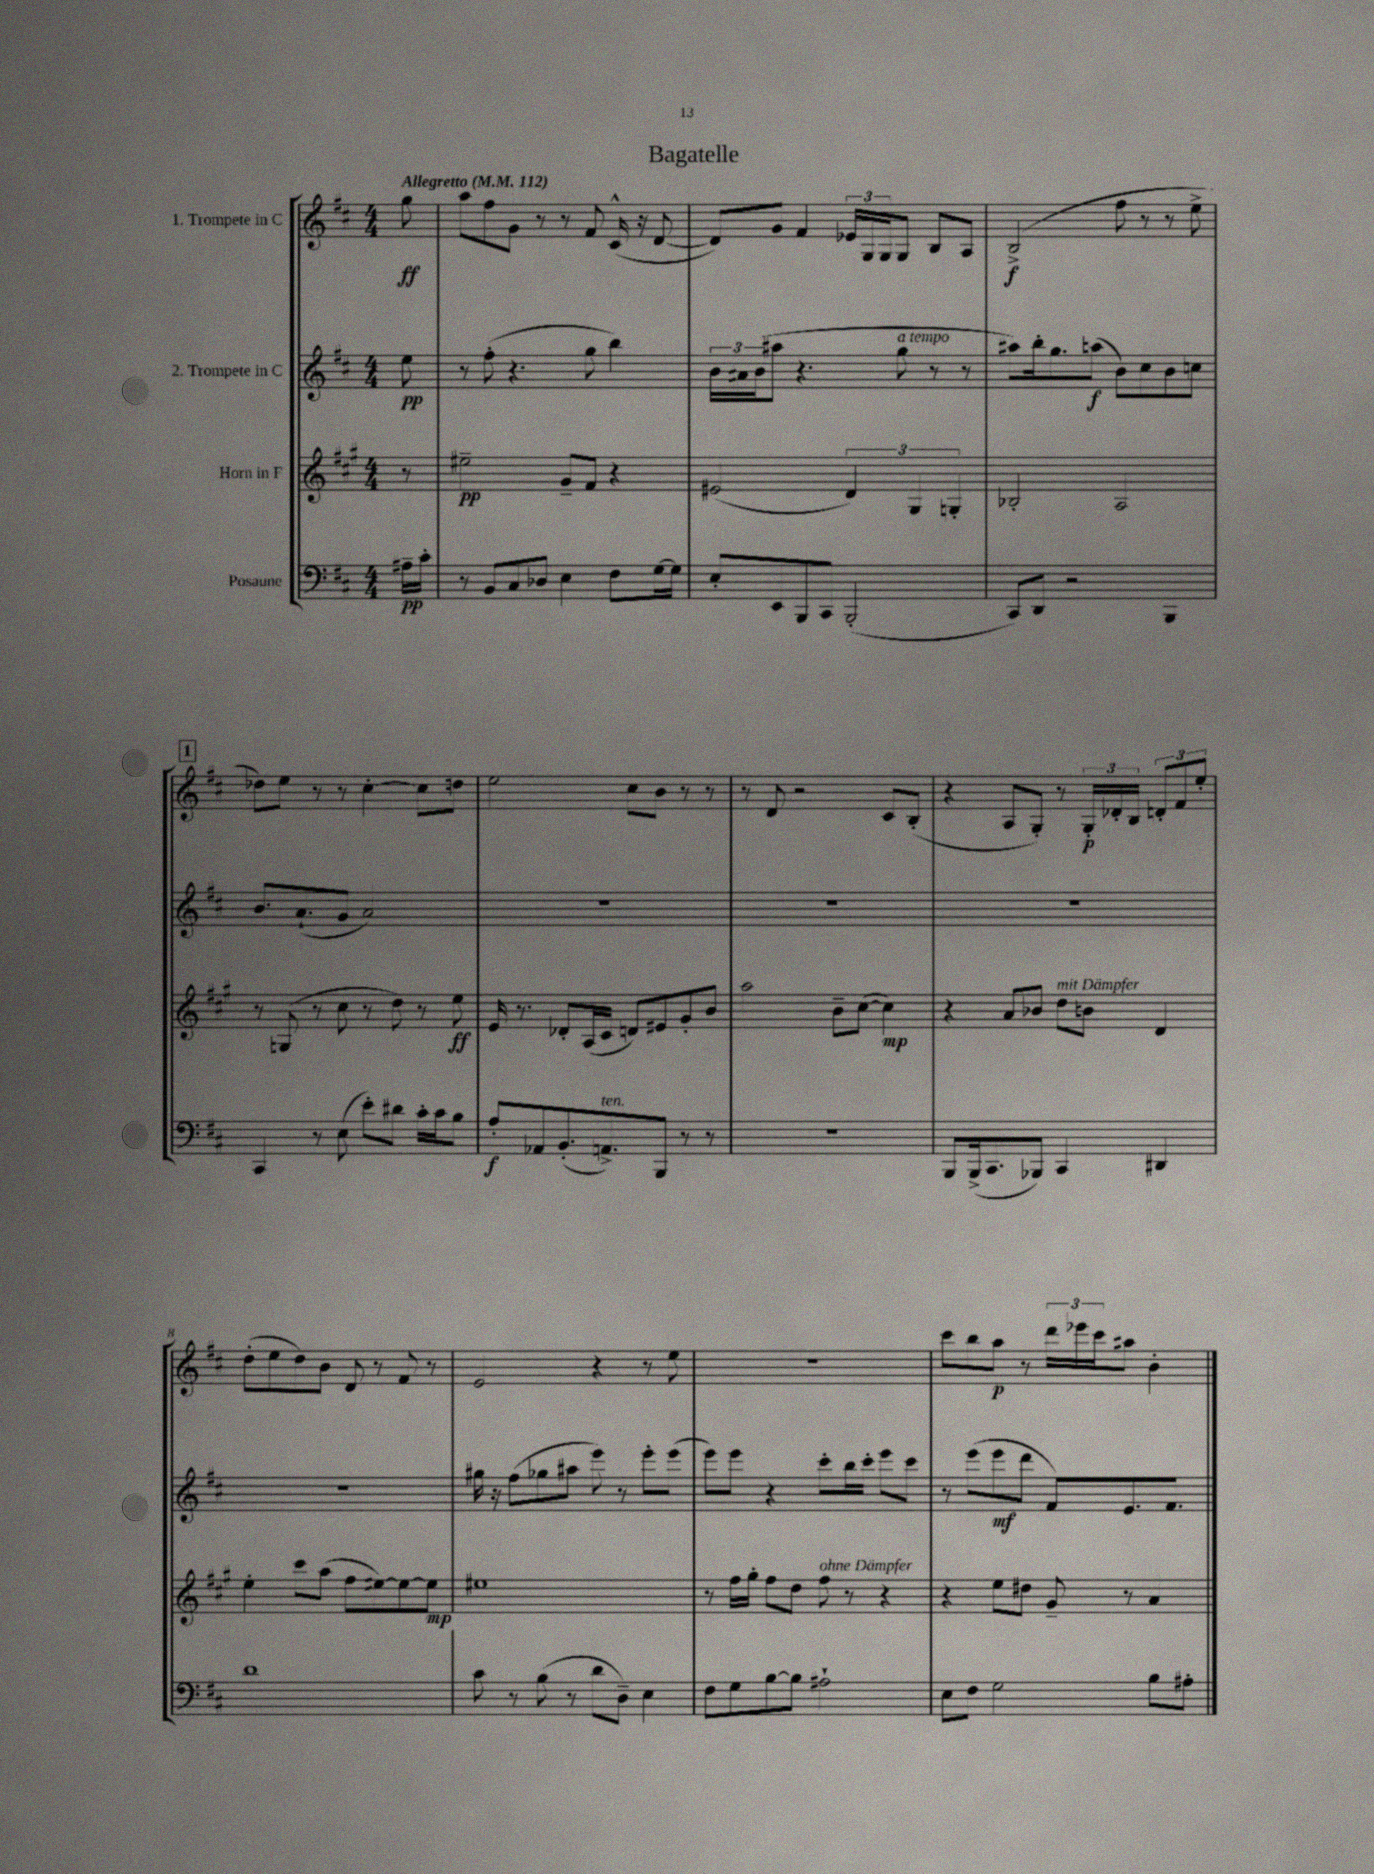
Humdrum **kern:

**kern	**kern	**kern	**kern
*staff4	*staff3	*staff2	*staff1
*clefF4	*clefG2	*clefG2	*clefG2
*k[f#c#]	*k[f#c#g#]	*k[f#c#]	*k[f#c#]
*M4/4	*M4/4	*M4/4	*M4/4
*MM112	*MM112	*MM112	*MM112
16A#~\LL	8r	8ee\	8gg\
16c#'\JJ	.	.	.
=	=	=	=
8r	2ee#~\	8r	8aa\L
8BB/L	.	(8ff#'\	8ff#\
8C#/	.	4.r	8g\J
8D-/J	.	.	8r
4E\	8g#~/L	.	8r
.	8f#/J	8gg\	8f#/
8F#\L	4r	4bb\)	(16c#^^/
.	.	.	16r
[16G\L	.	.	[8d/
16G\]JJ	.	.	.
=	=	=	=
8E'/L	(2e#/	24b\LL	8d/]L)
.	.	24a#\	.
.	.	(24b\J	.
8EE/	.	8aa#\J	8g/J
8BBB/	.	4.r	4f#/
8CC#/J	.	.	.
(2BBB'/	6d/)	.	24e-/LL
.	.	.	24G/
.	.	.	24G/J
.	.	8gg\	8G/J
.	6G#/	.	.
.	.	8r	8B/L
.	6G'/	.	.
.	.	8r	8A/J
=	=	=	=
8CC#/L)	2B-'/	8aa#\L)	(2B^/
8DD/J	.	16bb'\k	.
.	.	8.gg\	.
2r	.	.	.
.	.	(8aa\J	.
.	2A/	8b\L)	8ff#\
.	.	8cc#\	8r
4BBB/	.	8b\	8r
.	.	8cc\J	8ee^\
=	=	=	=
4CC#/	8r	8.b/L	8dd-\L)
.	(8G/	.	8ee\J
.	.	(8.a`/	.
8r	8r	.	8r
(8E\	8cc#\	8g/J	8r
8e'\L)	8r	2a/)	[4cc#'\
8d#\J	8dd\)	.	.
16c#'\LL	8r	.	8cc#\]L
16c#\J	.	.	.
8B\J	8ee\	.	8dd\J
=	=	=	=
8A'/L	16e/	1r	2ee\
.	8.r	.	.
8AA-/	.	.	.
(8.BB'/	8d-'/L	.	.
.	(16A/L	.	.
8.AA^/)	16c#/JJ	.	.
.	8d/L)	.	8cc#\L
8BBB/J	8e#/	.	8b\J
8r	8g#'/	.	8r
8r	8b/J	.	8r
=	=	=	=
1r	2aa\	1r	8r
.	.	.	8d/
.	.	.	2r
.	8b~\L	.	.
.	([8cc#\J	.	.
.	4cc#\])	.	8c#/L
.	.	.	(8B'/J
=	=	=	=
8BBB/L	4r	1r	4r
(16BBB^/k	.	.	.
8.CC#/	.	.	.
.	8a/L	.	8A/L
8BBB-/J)	8b-/J	.	8G'/J)
4CC#/	8dd\L	.	8r
.	8b\J	.	24G'/LL
.	.	.	24d-'/
.	.	.	24B/JJ
4DD#/	4d/	.	12d'/L
.	.	.	12f#/
.	.	.	12ee'/J
=	=	=	=
1d	4ee'\	1r	(8dd'\L
.	.	.	8ee\
.	8ccc#\L	.	8dd\)
.	(8aa\J	.	8b\J
.	8ff#\L	.	8d/
.	[8ee#\)	.	8r
.	8ee#\_	.	8f#/
.	8ee#\]J	.	8r
=	=	=	=
8c#\	1ee#	16gg#\	2e/
.	.	16r	.
8r	.	(8ff#\L	.
(8B\	.	8gg-\	.
8r	.	8aa#\J	.
8d\L	.	8eee\)	4r
8D~\J)	.	8r	.
4E\	.	8eee'\L	8r
.	.	(8eee\J	8ee\
=	=	=	=
8F#\L	8r	8eee\L)	1r
8G\	16ff#\LL	8eee\J	.
.	16gg#'\JJ	.	.
[8B\	8ff#\L	4r	.
8B\]J	8dd\J	.	.
2A#`\	8ff#\	8ccc#'\L	.
.	8r	16bb\L	.
.	.	16ccc#'\JJ	.
.	4r	8eee\L	.
.	.	8ccc#\J	.
=	=	=	=
8E\L	4r	8r	8ccc#\L
8F#\J	.	(8eee\L	8bb\
2G\	8ee\L	8eee\	8aa\J
.	8dd#\J	8ddd\J	8r
.	8g#~/	8f#/L)	24ddd\LL
.	.	.	24eee-\
.	.	.	24ccc#\J
.	8r	8.e/	8aa#\J
8B\L	4a/	.	4b'\
.	.	8.f#/J	.
8A#'\J	.	.	.
==	==	==	==
*-	*-	*-	*-
